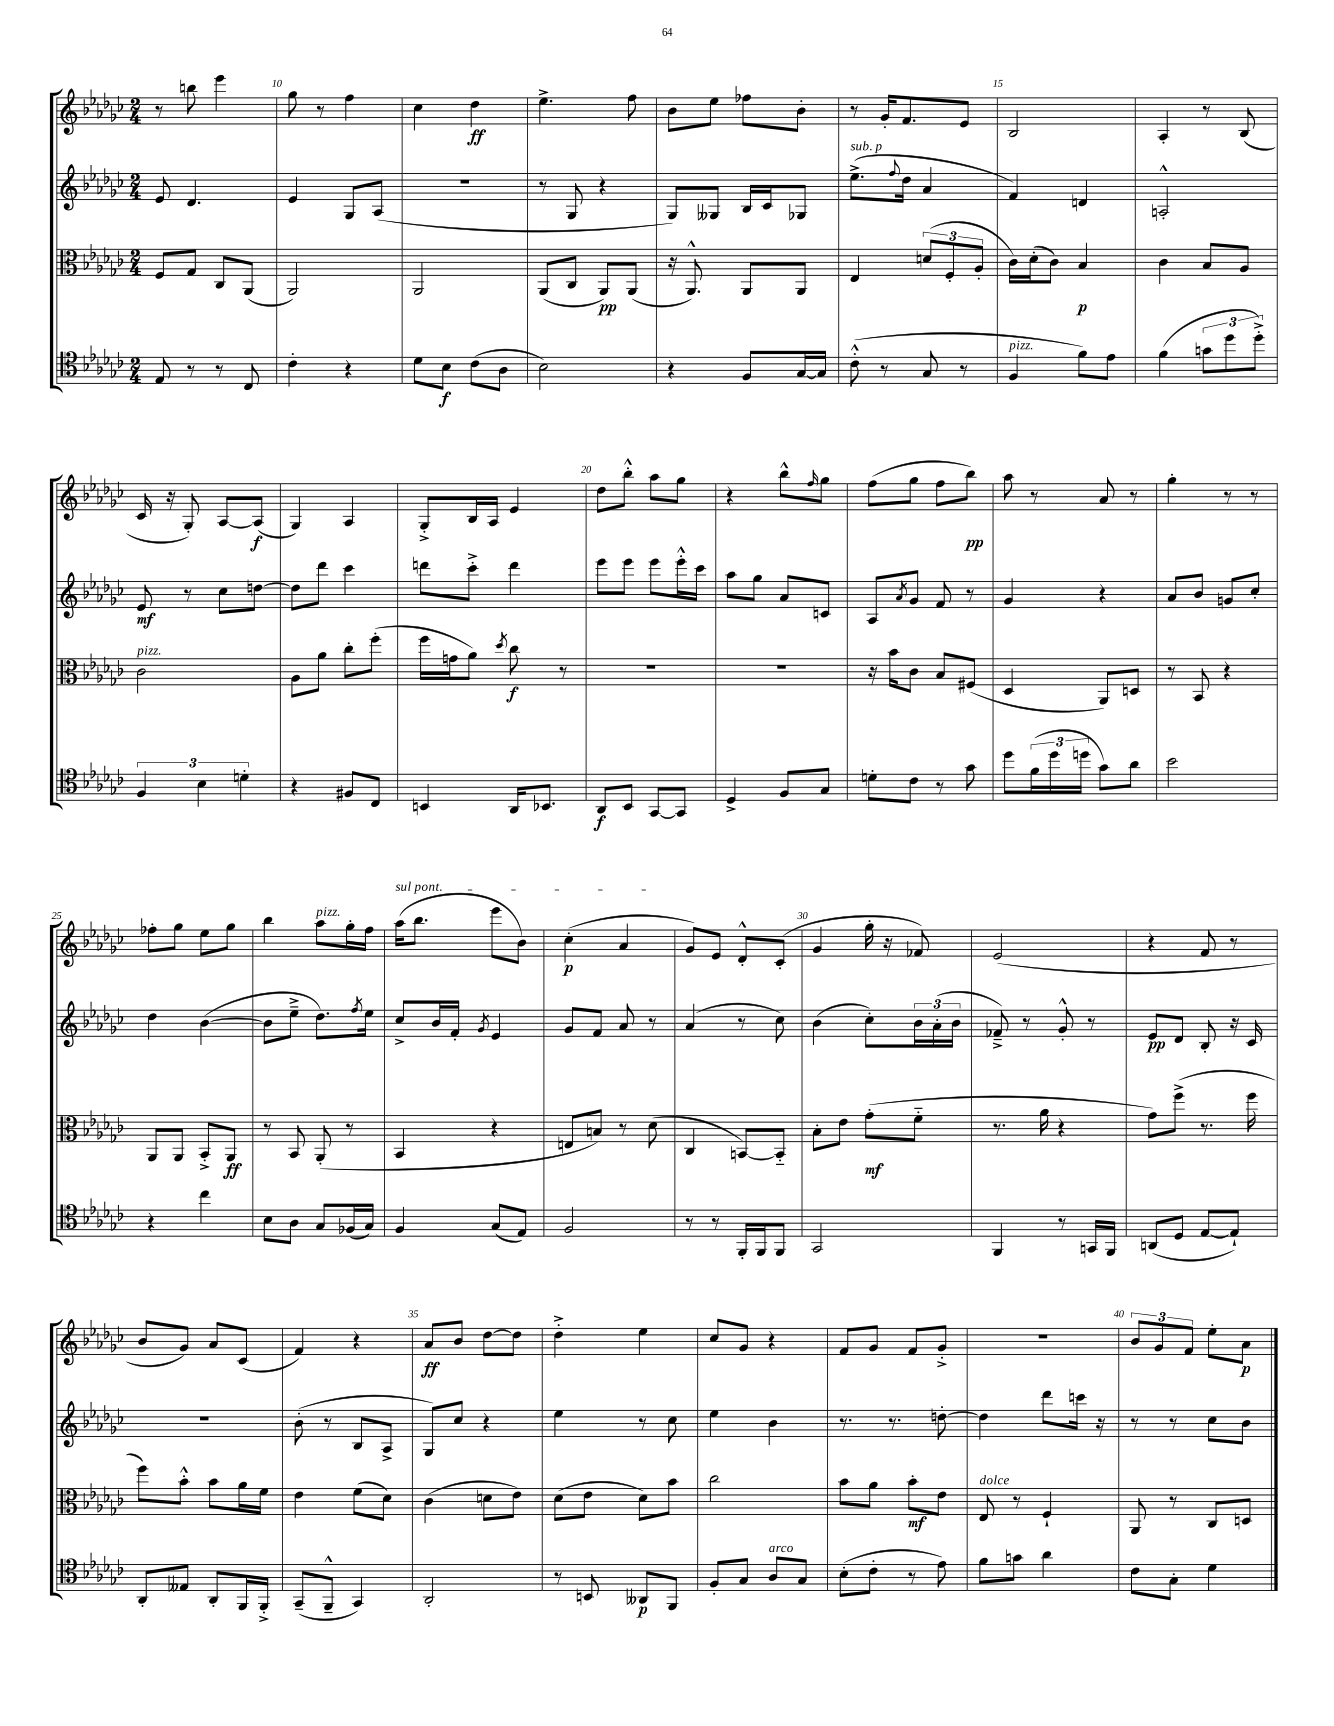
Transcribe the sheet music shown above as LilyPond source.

<<
\new StaffGroup <<
\new Staff = "s0" {
    \clef treble \key ges \major \numericTimeSignature \time 2/4
    r8 b''8 ees'''4 |
    ges''8 r8 f''4 |
    ces''4 des''4\ff |
    ees''4.-> f''8 |
    bes'8 ees''8 fes''8 bes'8-. |
    r8 ges'16-. f'8. ees'8 |
    bes2 |
    aes4-. r8 bes8( |
    ces'16 r16 ges8-.) aes8~ aes8\f( |
    ges4) aes4 |
    ges8-.-> bes16 aes16 ees'4 |
    des''8 bes''8-.-^ aes''8 ges''8 |
    r4 bes''8-^ \grace { f''16 } ges''8 |
    f''8( ges''8 f''8 bes''8\pp) |
    aes''8 r8 aes'8 r8 |
    ges''4-. r8 r8 |
    fes''8-. ges''8 ees''8 ges''8 |
    bes''4 aes''8^\markup { \italic "pizz." } ges''16-. f''16 |
    \once \override TextSpanner.bound-details.left.text = \markup { \italic "sul pont." } aes''16\startTextSpan( bes''8. ees'''8 bes'8) |
    ces''4-.\p( aes'4\stopTextSpan |
    ges'8) ees'8 des'8-.-^ ces'8-.( |
    ges'4 ges''16-. r16 fes'8) |
    ees'2( |
    r4 f'8 r8 |
    bes'8 ges'8) aes'8 ces'8( |
    f'4) r4 |
    aes'8\ff bes'8 des''8~ des''8 |
    des''4-.-> ees''4 |
    ces''8 ges'8 r4 |
    f'8 ges'8 f'8 ges'8-.-> |
    R2 |
    \tuplet 3/2 { bes'8 ges'8 f'8 } ees''8-. aes'8\p \bar "|." |
}
\new Staff = "s1" {
    \clef treble \key ges \major \numericTimeSignature \time 2/4
    ees'8 des'4. |
    ees'4 ges8 aes8( |
    R2 |
    r8 ges8 r4 |
    ges8) geses8 bes16 ces'16 ges8 |
    ees''8.->^\markup { \italic "sub. p" }( \appoggiatura { f''8 } des''16 aes'4 |
    f'4) d'4 |
    a2-.-^ |
    ees'8\mf r8 ces''8 d''8~ |
    d''8 des'''8 ces'''4 |
    d'''8 ces'''8-.-> d'''4 |
    ees'''8 ees'''8 ees'''8 ees'''16-.-^ ces'''16 |
    aes''8 ges''8 aes'8 c'8 |
    aes8 \acciaccatura { aes'8 } ges'8 f'8 r8 |
    ges'4 r4 |
    aes'8 bes'8 g'8 ces''8-. |
    des''4 bes'4~( |
    bes'8 ees''8---> des''8.) \acciaccatura { f''8 } ees''16 |
    ces''8-> bes'16 f'16-. \acciaccatura { ges'8 } ees'4 |
    ges'8 f'8 aes'8 r8 |
    aes'4( r8 ces''8) |
    bes'4( ces''8-.) \tuplet 3/2 { bes'16 aes'16-.( bes'16 } |
    fes'8--->) r8 ges'8-.-^ r8 |
    ees'8\pp des'8 bes8-. r16 ces'16 |
    R2 |
    bes'8-.( r8 bes8 aes8-> |
    ges8) ces''8 r4 |
    ees''4 r8 ces''8 |
    ees''4 bes'4 |
    r8. r8. d''8~-. |
    d''4 des'''8 c'''16 r16 |
    r8 r8 ces''8 bes'8 \bar "|." |
}
\new Staff = "s2" {
    \clef alto \key ges \major \numericTimeSignature \time 2/4
    f8 ges8 ces8 aes,8( |
    aes,2) |
    aes,2 |
    aes,8( ces8 aes,8\pp) aes,8( |
    r16 aes,8.-^) aes,8 aes,8 |
    ees4 \tuplet 3/2 { d'8( f8-. aes8-. } |
    ces'16) des'16-.( ces'8) bes4\p |
    ces'4 bes8 aes8 |
    ces'2^\markup { \italic "pizz." } |
    aes8 aes'8 ces''8-. f''8-.( |
    f''16 g'16 aes'8) \acciaccatura { des''8 } ces''8\f r8 |
    r2 |
    R2 |
    r16 bes'16 ces'8 bes8 fis8( |
    des4 aes,8) d8 |
    r8 bes,8 r4 |
    aes,8 aes,8 bes,8-.-> aes,8\ff |
    r8 bes,8 aes,8-.( r8 |
    bes,4 r4 |
    e8 b8) r8 des'8( |
    ces4 b,8~) b,8-_ |
    bes8-. ees'8 ges'8-.\mf( f'8-_ |
    r8. aes'16 r4 |
    ges'8) f''8->( r8. f''16 |
    f''8) bes'8-.-^ bes'8 aes'16 f'16 |
    ees'4 f'8( des'8) |
    ces'4( d'8 ees'8) |
    des'8( ees'8 des'8) bes'8 |
    ces''2 |
    bes'8 aes'8 bes'8-.\mf ees'8 |
    ees8^\markup { \italic "dolce" } r8 f4-! |
    aes,8 r8 ces8 d8 \bar "|." |
}
\new Staff = "s3" {
    \clef tenor \key ges \major \numericTimeSignature \time 2/4
    ees8 r8 r8 ces8 |
    ces'4-. r4 |
    des'8 bes8\f ces'8( aes8 |
    bes2) |
    r4 f8 ges16~ ges16 |
    ces'8-.-^( r8 ges8 r8 |
    f4^\markup { \italic "pizz." } f'8) ees'8 |
    f'4( \tuplet 3/2 { g'8 des''8 des''8-.->) } |
    \tuplet 3/2 { f4 bes4 d'4-. } |
    r4 fis8 ces8 |
    b,4 aes,16 bes,8. |
    aes,8\f bes,8 ges,8~ ges,8 |
    des4-> f8 ges8 |
    d'8-. ces'8 r8 ges'8 |
    des''8 \tuplet 3/2 { f'16( des''16 d''16 } ges'8) aes'8 |
    bes'2 |
    r4 ces''4 |
    bes8 aes8 ges8 fes16( ges16) |
    f4 ges8( ees8) |
    f2 |
    r8 r8 f,16-. f,16 f,8 |
    ges,2 |
    f,4 r8 g,16 f,16 |
    a,8( des8 ees8~ ees8-!) |
    aes,8-. eeses8 aes,8-. f,16 f,16-.-> |
    ges,8--( f,8---^ ges,4) |
    aes,2-. |
    r8 b,8 aeses,8\p f,8 |
    f8-. ges8 aes8^\markup { \italic "arco" } ges8 |
    bes8-.( ces'8-. r8 ees'8) |
    f'8 g'8 aes'4 |
    ces'8 ges8-. des'4 \bar "|." |
}
>>
>>
\layout { \context { \Score currentBarNumber = #9 \override BarNumber.break-visibility = ##(#f #t #t) barNumberVisibility = #(every-nth-bar-number-visible 5) } }
